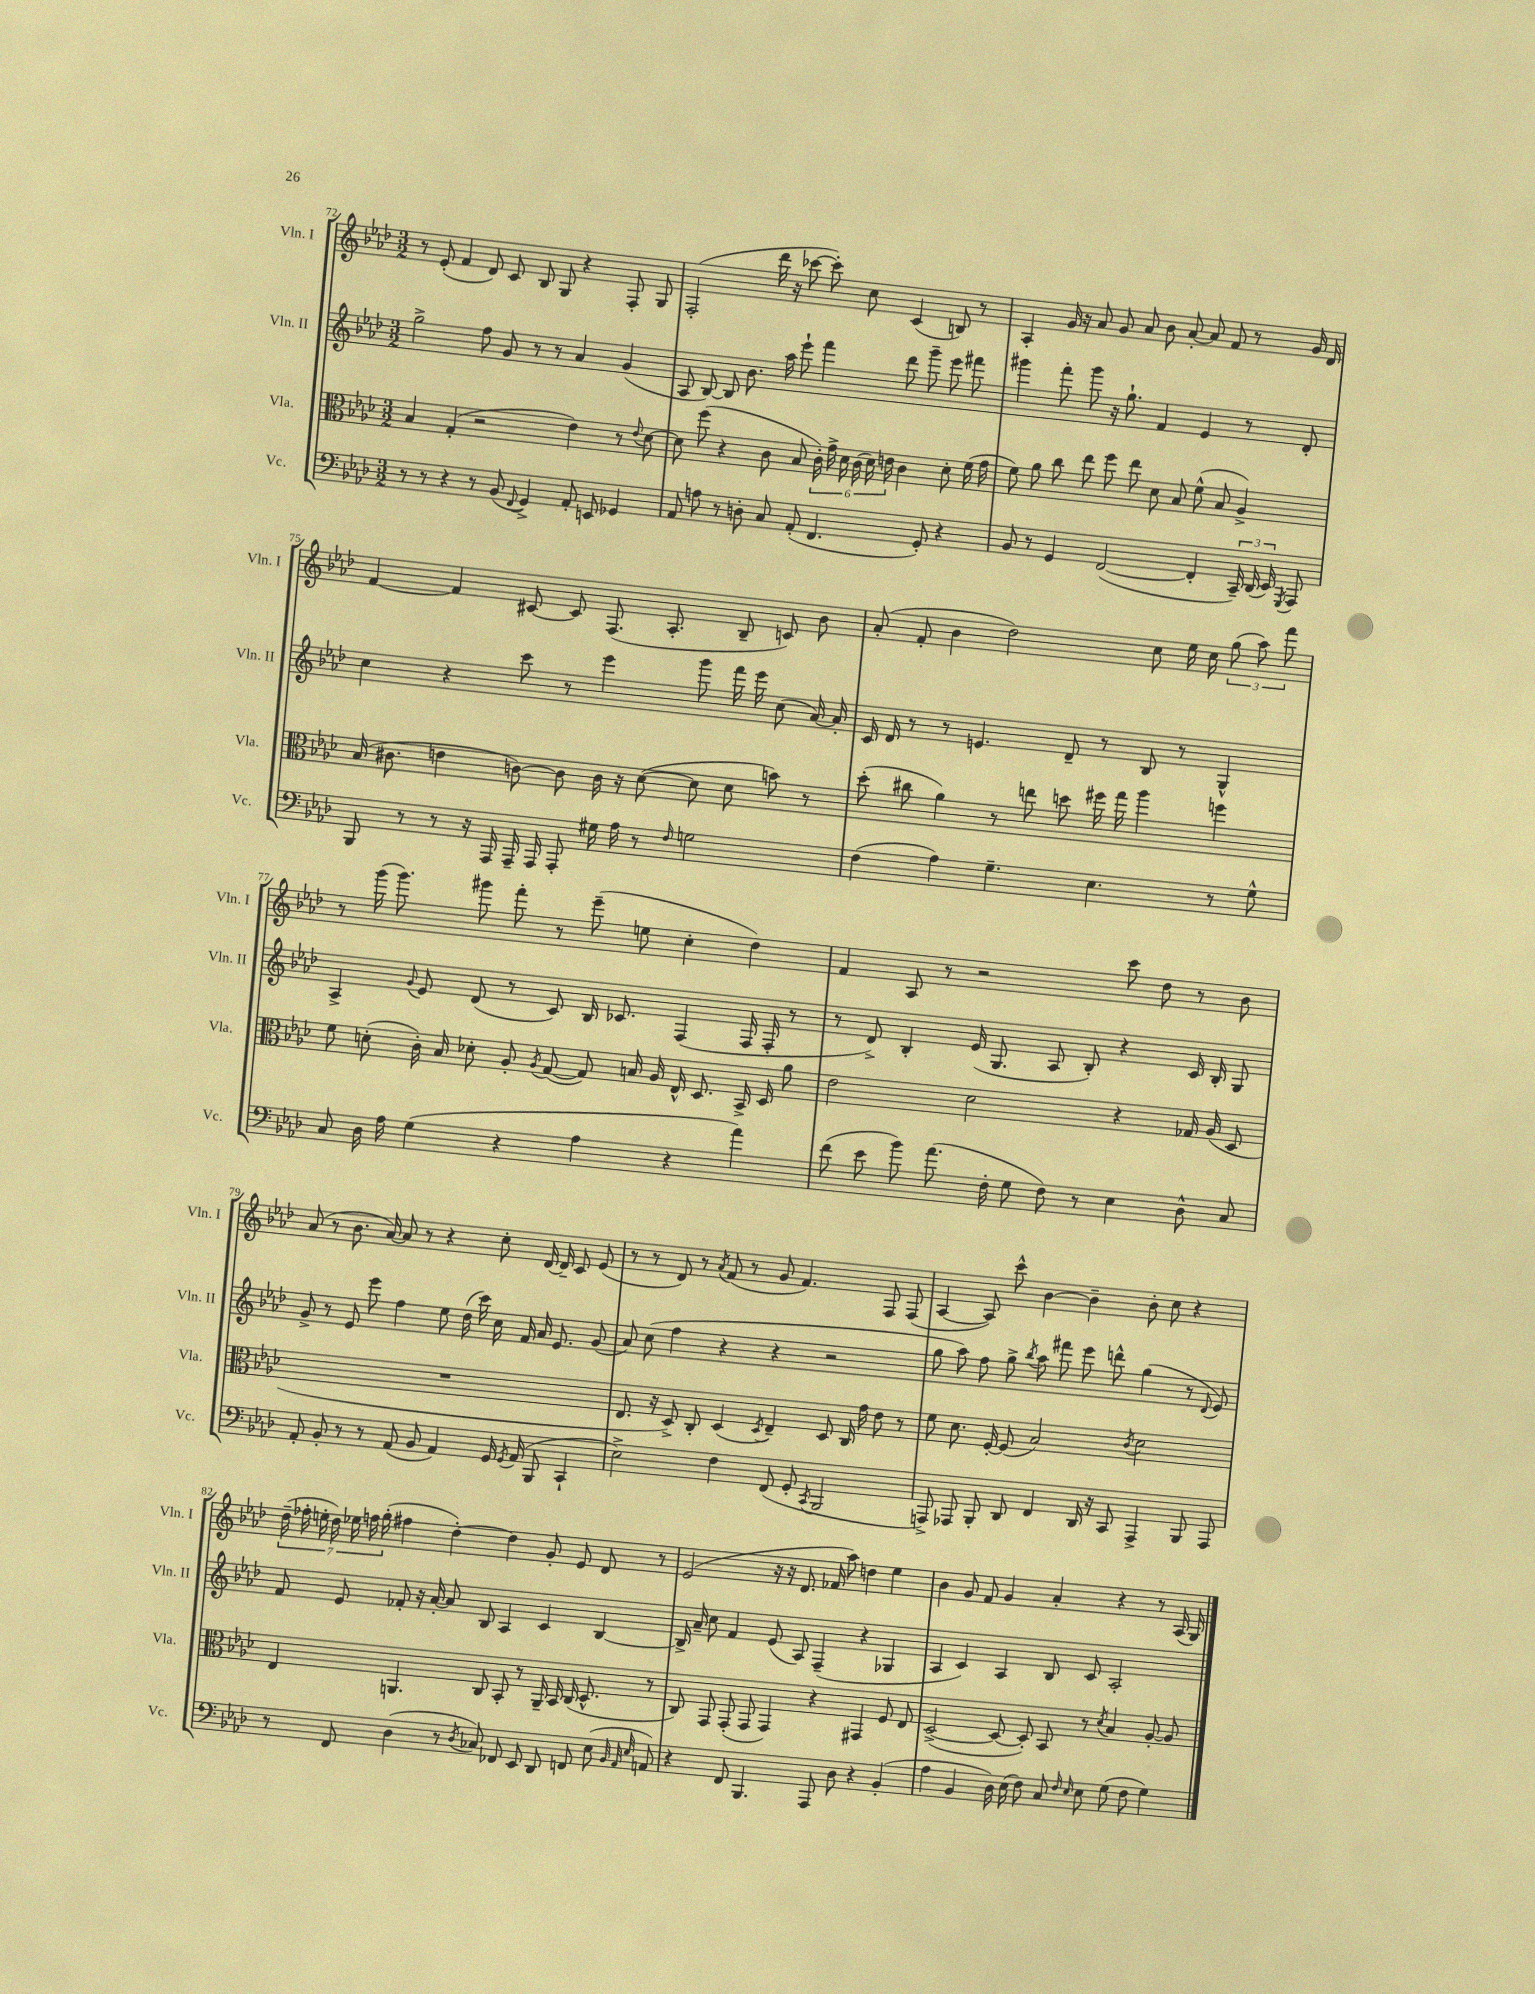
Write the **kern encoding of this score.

**kern	**kern	**kern	**kern
*part4	*part3	*part2	*part1
*staff4	*staff3	*staff2	*staff1
*I"Vc.	*I"Vla.	*I"Vln. II	*I"Vln. I
*I'Vc.	*I'Vla.	*I'Vln. II	*I'Vln. I
*clefF4	*clefC3	*clefG2	*clefG2
*k[b-e-a-d-]	*k[b-e-a-d-]	*k[b-e-a-d-]	*k[b-e-a-d-]
*M3/2	*M3/2	*M3/2	*M3/2
=72	=72	=72	=72
8r	4B-/	2gg^\	8r
8r	.	.	(8e-'/
4r	(4G'/	.	4f/
8r	2r	8ff\	8d-/)
(8BB-/	.	8g/	8c/
8qqFF/	.	.	.
4GG^/)	.	8r	8B-/
.	.	8r	8G/
8AA-'/	4e-\)	4a-/	4r
8EEn/	.	.	.
4GG-X/	8r	(4g/	8F'/
.	8qqe-/	.	.
.	[8d-\	.	8G/
=73	=73	=73	=73
8AA-/	8d-\]	8A-/	(2F'/
8An\	(8ff\	[8B-/)	.
8r	4r	8B-/]	.
8Dn'\	.	8.b-\	.
8C/	8c\	.	16ddd-\
.	.	16aa-\	16r
(8AA-'/	8B-/	8eee-`\	[8ccc-X\
4.FF/	24c'\)	4fff\	8ccc-'\])
.	24g^\	.	.
.	24d-\	.	.
.	(24c\	.	8cc\
.	24d-\)	.	.
.	24en\	.	.
.	4c\	8ddd-\	(4c/
8GG'/)	.	8ggg~\	.
4r	8d-'\	8eee-\	8Bn/)
.	(16f\	8fff#X\	8r
.	16g\	.	.
=74	=74	=74	=74
8BB-/	8f\)	4ggg#X\	4A-'/
8r	8a-\	.	.
4GG/	8cc\	8fff'\	16g/
.	.	.	16r
.	8ee-\	8ggg#\	8a-/
([2FF/	8ff\	16r	8g/
.	.	8.gg`\	.
.	8ee-\	.	8a-/
.	8d-\	4f/	8b-\
.	8B-/	.	[8a-'/
4FF'/]	(8f^^\	4e-/	8a-/]
.	8B-/	.	8f/
24CC~/)	4A-^/)	8r	8r
(24DD-/	.	.	.
24EE-/)	.	.	.
8qGGG/	.	.	.
8AAA-/	.	8d-'/	16g/
.	.	.	16d-/
!!LO:LB:g=z
=75	=75	=75	=75
8BBB-/	(16B-/	4cc\	[4f/
.	8.c#X\	.	.
8r	.	.	.
8r	4en\	4r	4f/]
16r	.	.	.
16AAA-/	.	.	.
16AAA-~/	[8cn\)	8ccc\	[8c#X/
16AAA-/	.	.	.
8AAA-'/	8c\]	8r	8c#/]
16G#X\	16c\	4eee-\	(8.F/
16A-\	16r	.	.
8r	([8d-\	.	.
.	.	.	8.A-'/
16qqF/	.	.	.
2Gn\	8d-\]	8ggg\	.
.	8d-\	16fff\	8B-~/
.	.	16eee-\	.
.	8bn\)	(8cc\	8cn/)
.	8r	[16a-/)	8b-\
.	.	16a-'/]	.
=76	=76	=76	=76
(4F\	(8dd-'\	16c/	(8a-'/
.	.	16d-/	.
.	8cc#X\	8r	8f'/
4A-\)	4a-\)	8r	4b-\
.	.	4.en/	.
4.G~\	8r	.	2dd-\)
.	8een\	.	.
.	8ddn\	8d-~/	.
4.E-\	16ff#X\	8r	.
.	16gg\	.	.
.	4aa-\	8B-/	8cc\
.	.	8r	16ee-\
.	.	.	16cc\
8r	4ffn\	4G^^/	(12gg\
.	.	.	12aa-\)
8G^^\	.	.	.
.	.	.	12fff\
!!LO:LB:g=z
=77	=77	=77	=77
8C/	8f\	4A-^/	8r
16D-\	(8dn'\	.	(16ggg\
16A-\	.	.	8.ggg\)
.	.	8qqg/	.
(4G\	16c'\)	8e-/	.
.	16B-/	.	.
.	8d-X'\	(8d-/	8ggg#X\
4r	8A-'/	8r	8fff'\
.	8qA-/	.	.
.	([8G/	8c/)	8r
4A-\	8G/])	16B-/	(8eee-~\
.	.	8.c-X/	.
.	16Bn/	.	8een\
.	16A-/	.	.
4r	16E-^^/	(4F/	4cc'\
.	8.D-/	.	.
4a-\)	16BB-^/	16F/	4dd-\)
.	16D-/	16F'/	.
.	8a-\	8r	.
=78	=78	=78	=78
(8f\	2e-\	8r	4f/
8e-\	.	8d-^/)	.
8b-\)	.	4B-'/	8A-/
(8.a-\	.	.	8r
.	2d-\	(16e-/	2r
16F'\	.	8.G/	.
8G\	.	.	.
8F\)	.	8A-/	.
8r	.	8B-'/)	.
4E-\	4r	4r	8ccc\
.	.	.	8dd-\
8D-^^\	16G-X/	16c/	8r
.	(16A-/	16B-'/	.
8C/	8D-/	8G/	8b-\
!!LO:LB:g=z
=79	=79	=79	=79
8AA-'/	1.r	8g^/	(8a-/
8BB-'/	.	8r	8r
8r	.	8e-/	8.b-\
8r	.	8eee-\	.
.	.	.	[16a-/)
(8AA-/	.	4ff\	8a-/]
8BB-/	.	.	8r
4AA-/)	.	8ee-\	4r
.	.	(16dd-\	.
.	.	16ccc\)	.
16GG/	.	16cc\	8cc'\
8qGG/	.	.	.
(16AA-/	.	16f/	.
8BBB-/	.	16a-/	[16d-/
.	.	8.e-/	16d-~/]
4CC`/	.	.	8c/
.	.	(8g/	(8e-/
=80	=80	=80	=80
2E-^\)	8.E-/	8a-/)	8r
.	.	(8cc\	8r
.	16r	.	.
.	8D-^/)	4ff\	8d-/)
.	8C'/	.	8r
.	.	.	8qa-/
4F\	(4D-/	4r	(8f/
.	.	.	8r
.	8qD-/	.	.
(8FF/	4E-~/)	4r	8g/
8GG'/	.	.	4.f/)
8qCC/	.	.	.
2BBB-/	8D-/	2r	.
.	16C/	.	.
.	16g\	.	.
.	8e-\	.	8F/
.	8r	.	(8F/
=81	=81	=81	=81
8AAAn^/)	8f\	8gg\	[4A-/
8AAA-X/	8.d-\	8aa-\)	.
8BBB-'/	.	8ff\	8A-/])
.	[16F'/	.	.
8DD-/	(8F/]	8gg^\	8ccc^^\
.	.	8qbb-/	.
4FF/	2B-/)	8aa-\	[4b-\
.	.	8fff#X\	.
16DD-/	.	8eee-\	4b-~\]
16r	.	.	.
8CC/	.	8dddn^^\	.
.	8qc/	.	.
4AAA-^/	2d-\	(4gg\	8b-'\
.	.	.	8cc\
8BBB-/	.	8r	4r
.	.	8qqd-/	.
8AAA-/	.	8e-/)	.
!!LO:LB:g=z
=82	=82	=82	=82
8r	4E-/	8f/	(28dd-~\
.	.	.	28ff-X'\
.	.	.	28een'\
.	.	.	28dd-\)
8FF/	.	8e-/	.
.	.	.	28ee-X\
.	.	.	28ffn\
.	.	.	(28gg'\
(4D-\	4.AAn/	8f-X'/	4ff#X\
.	.	16r	.
.	.	[16a-'/	.
8r	.	8a-/]	[4dd-'\)
8qD-/	.	.	.
8C-X/)	8C/	8B-/	.
8FF-X/	8BB-'/	4A-/	4dd-\]
8EE-/	8r	.	.
8DD-/	16AA~/	4c/	8g'/
.	16BB-/	.	.
8FFn/	(16C/	.	8e-/
.	8.D-^^/	.	.
(8E-\	.	[4B-/	8d-/
32qqBB-/	.	.	.
32qqAA-/	.	.	.
32qqE-/	.	.	.
8AAn/)	8r	.	8r
=83	=83	=83	=83
4r	8C/)	16B-^/]	(2e-/
.	.	16a-~/	.
.	8GG/	8cc\	.
8FF/	(8GG'/	4f/	.
4.BBB-/	8GG/	.	.
.	4GG/)	(8e-/	16r
.	.	.	16r
.	.	8A-/)	8.d-/
8AAA-/	4r	(4F~/	.
.	.	.	16f-X/
8D-\	.	.	8aa-\)
4r	4GG#X/	4r	4ddn\
(4BB-'/	8F/	4G-X/	4ee-\
.	8E-/	.	.
=84	=84	=84	=84
4A-\	([2D-^/	4A-/	4b-\
4BB-/	.	4c/)	8g/
.	.	.	8f/
16D-\)	8D-/_	4A-/	4g/
(16E-\	.	.	.
8F\)	8D-'/])	.	.
8C/	8BB-/	8B-/	4a-'/
16qqF/	.	.	.
16qqE-/	.	.	.
8E-\	8r	8c/	.
.	8qd-/	.	.
(8G\	4B-/	2A-'/	4r
8F\	.	.	.
4G\)	[8A-'/	.	8r
.	8A-/]	.	(16A-/
.	.	.	16G/)
==	==	==	==
*-	*-	*-	*-
